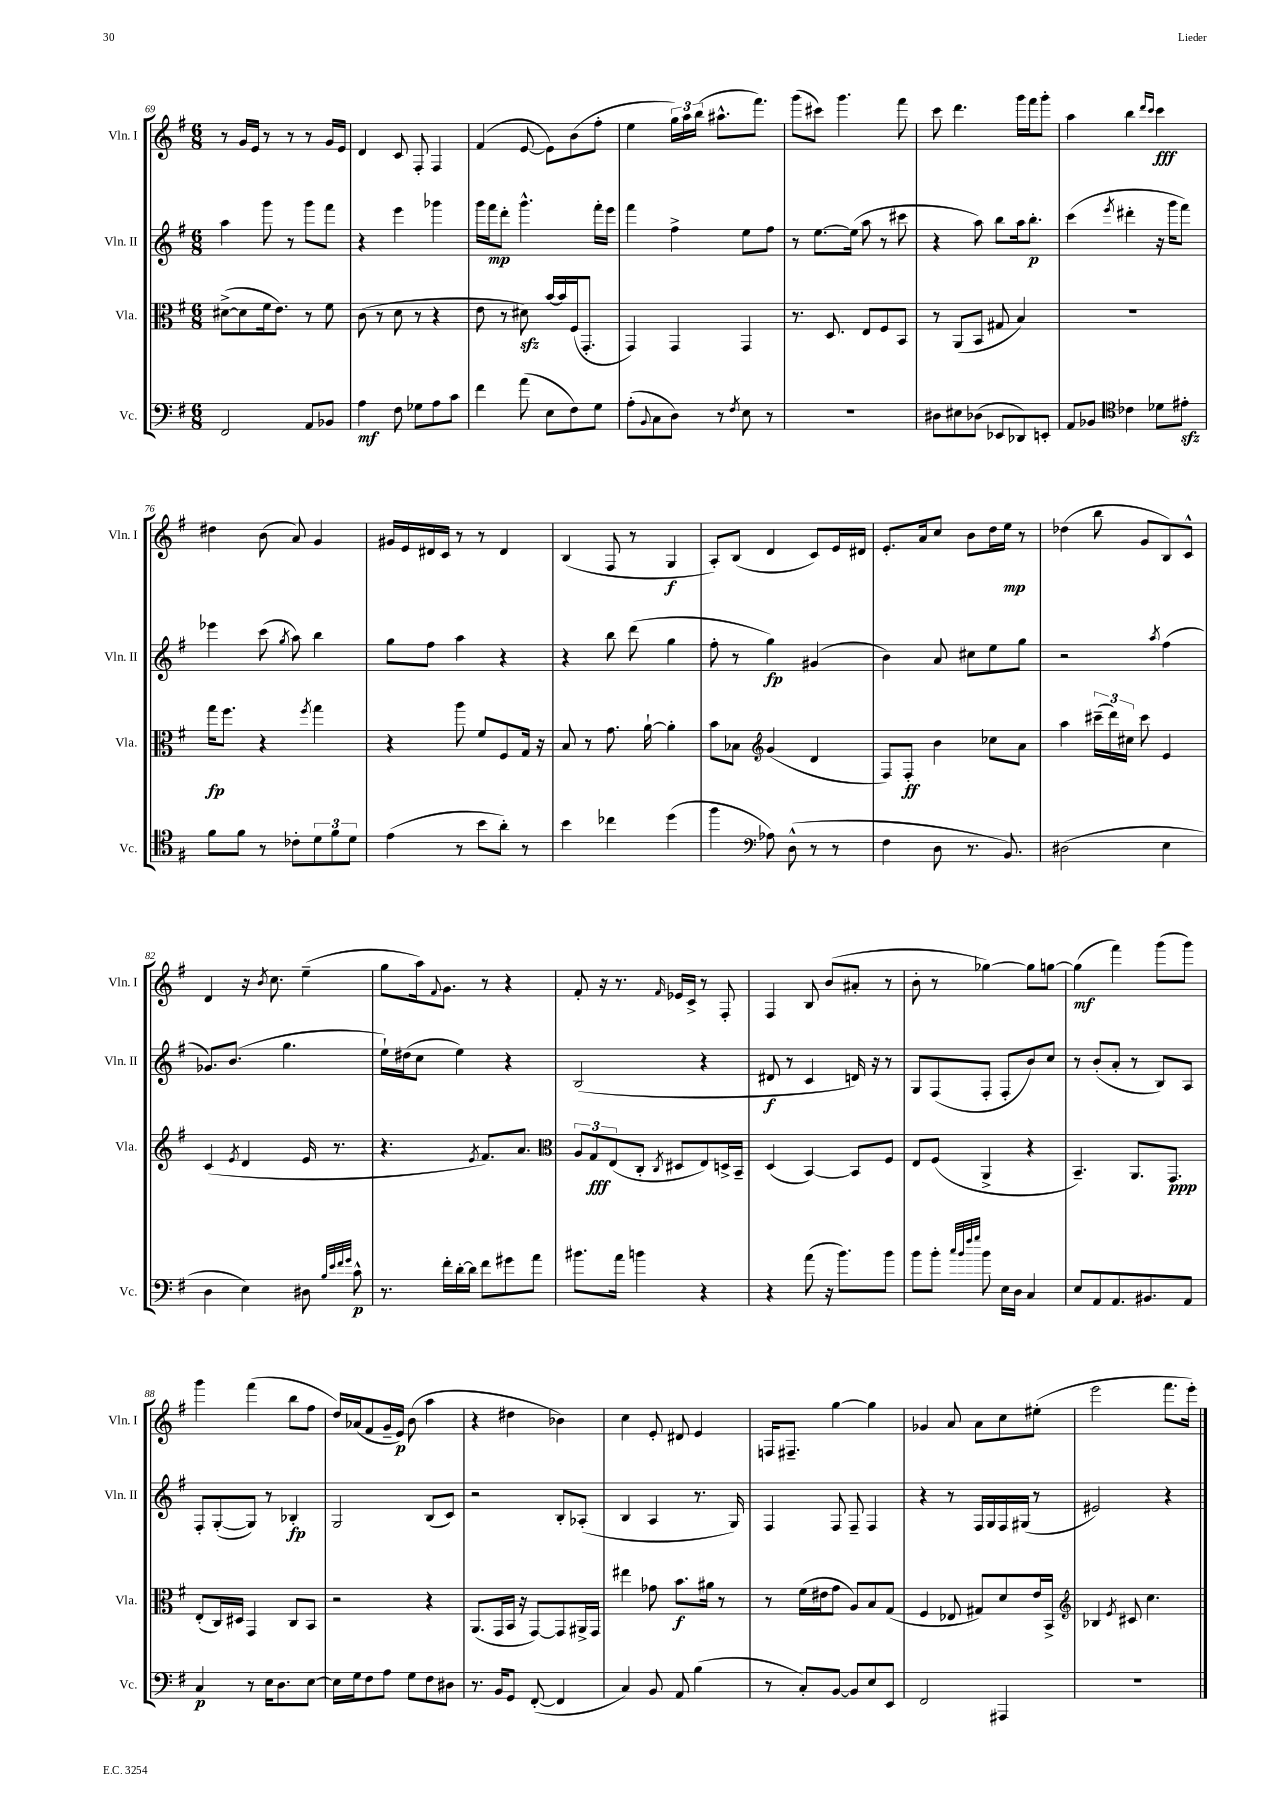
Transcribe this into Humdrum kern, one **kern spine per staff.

**kern	**kern	**kern	**kern
*staff4	*staff3	*staff2	*staff1
*clefF4	*clefC3	*clefG2	*clefG2
*k[f#]	*k[f#]	*k[f#]	*k[f#]
*M6/8	*M6/8	*M6/8	*M6/8
2FF#	([8d#^	4aa	8r
.	8d#]	.	16g
.	.	.	16e
.	16f#	8ggg	8r
.	8.e)	.	.
.	.	8r	8r
8AA	8r	8ggg	8r
8BB-	8f#	8fff#	16g
.	.	.	16e
=	=	=	=
4A	(8c	4r	4d
.	8r	.	.
8F#	8d	4eee	8c
8G-	8r	.	8F#'
8A	4r	4ggg-	4F#
8c	.	.	.
=	=	=	=
4f#	8e	16ggg	(4f#
.	.	16fff#	.
.	8r	8ddd'	.
(8a	8d#)	4.ggg^^	[8e
8E	[16b	.	8e])
.	16b]	.	.
8F#)	(16F#	.	(8b
.	8.GG'	.	.
8G	.	16fff#'	8ff#'
.	.	16eee	.
=	=	=	=
(8A'	4GG)	4fff#	4ee
8qqBB	.	.	.
8C	.	.	.
8D)	4GG	4ff#^	24gg)
.	.	.	24aa
.	.	.	(24bb
8r	.	.	8.aa#^^
8qF#	.	.	.
8E	4GG	8ee	.
.	.	.	8.fff#)
8r	.	8ff#	.
=	=	=	=
2.r	8.r	8r	(8ggg
.	.	[8.ee	8ccc#)
.	8.D	.	.
.	.	.	4.ggg
.	.	(16ee]	.
.	8E	8aa	.
.	8F#	8r	.
.	8BB	8ccc#	8fff#
=	=	=	=
8D#	8r	4r	8ccc
8E#	(8AA	.	4.ddd
(8D-	8BB	8aa)	.
8EE-	8G#	8bb	.
8DD-)	4B)	16aa	16ggg
.	.	8.bb'	16fff#
8EE'	.	.	8ggg'
=	=	=	=
8AA	2.r	(4ccc	4aa
8BB-	.	.	.
*clefC4	*	*	*
.	.	8qeee	.
4c-	.	4ddd#'	4bb
.	.	.	16qqddd
.	.	.	16qqccc
8d-	.	16r	4ccc
.	.	16ggg	.
8e#'	.	8fff#)	.
=	=	=	=
8f#	16gg	4eee-	4dd#
.	8.ff#	.	.
8f#	.	.	.
8r	4r	(8ccc	(8b
.	.	8qgg	.
8c-'	.	8aa)	8a)
.	8qff#	.	.
12d	4gg	4bb	4g
12f#	.	.	.
12d	.	.	.
=	=	=	=
(4e	4r	8gg	16g#
.	.	.	16e
.	.	8ff#	16d#
.	.	.	16c
8r	8aa	4aa	8r
8b	8f#	.	8r
8a')	8F#	4r	4d#
8r	16G	.	.
.	16r	.	.
=	=	=	=
4b	8B	4r	(4B
.	8r	.	.
4cc-	8.g	8bb	8F#
.	.	(8ddd	8r
.	[16a`	.	.
(4dd	4a']	4gg	4G
=	=	=	=
4ff#	8b	8ff#'	8A')
.	8B-	8r	(8B
*clefF4	*clefG2	*	*
8A-)	(4g	4gg)	4d
(8D^^	.	.	.
8r	4d	(4g#	8c)
8r	.	.	16e
.	.	.	16d#
=	=	=	=
4F#	8F#)	4b)	8.e'
.	8F#'	.	.
.	.	.	16a
8D	4b	8a	8cc
8.r	.	8cc#	8b
.	8cc-	8ee	16dd
8.BB)	.	.	16ee
.	8a	8gg	8r
=	=	=	=
(2D#	4aa	2r	(4dd-
.	(24ccc#~	.	8bb
.	24ddd)	.	.
.	24cc#	.	.
.	8ccc#	.	8g
.	.	8qaa	.
4E	4e	(4ff#	8B)
.	.	.	8c^^
=	=	=	=
4D	(4c	8.g-)	4d
.	.	(8.b	.
.	8qe	.	.
4E)	4d	.	16r
.	.	.	8qb
.	.	.	8.cc
.	.	4.gg	.
8D#	16e	.	(4ee~
.	8.r	.	.
32qqB	.	.	.
32qqe	.	.	.
32qqf#	.	.	.
32qqg	.	.	.
8c^^	.	.	.
=	=	=	=
8.r	4.r	16ee`)	8gg
.	.	(16dd#	.
.	.	8cc	16aa)
.	.	.	8qqf#
16f#'	.	.	8.g
[16d'	.	4ee)	.
16d]	.	.	.
.	8qe	.	.
8f#	8.f#)	.	8r
8g#	.	4r	4r
.	8.a	.	.
8a	.	.	.
=	=	=	=
*	*clefC3	*	*
8.b#	12A	(2B	8f#'
.	12G	.	.
.	.	.	16r
.	(12E	.	.
16a	.	.	8.r
4b	8C'	.	.
.	8qC	.	16qqf#
.	8D#	.	16e-
.	.	.	16c^
4r	8E)	4r	8r
.	16D^	.	8F#'
.	16BB~	.	.
=	=	=	=
4r	(4D	8d#	4F#
.	.	8r	.
(8a	[4BB)	4c	8B
16r	.	.	(8b
8.b)	.	.	.
.	8BB]	16d)	8a#'
.	.	16r	.
8b	8F#	8r	8r
=	=	=	=
8b	8E	8G	8b'
8b'	(8F#	(8F#	8r
32qqcc	.	.	.
32qqb	.	.	.
32qqff#	.	.	.
32qqgg	.	.	.
8b	4AA^	8F#'	[4gg-)
16E	.	8F#'	.
16D	.	.	.
4C	4r	8b)	8gg-]
.	.	8cc	[8gg
=	=	=	=
8E	4.BB~)	8r	(4gg]
8AA	.	(8b'	.
8.AA	.	8a'	4fff#)
.	8.AA	8r	.
8.BB#	.	.	.
.	.	8B)	(8ggg
.	8.GG	.	.
8AA	.	8A	8ggg)
=	=	=	=
4C	(8E'	8F#'	4ggg
.	16C)	([8G'	.
.	16D#	.	.
8r	4GG	8G])	(4fff#
16E	.	8r	.
8.D	.	.	.
.	8C	4B-'	8bb
[8E	8BB	.	8ff#
=	=	=	=
16E]	2r	2G	16dd)
16G	.	.	(16a-
8F#	.	.	8f#
8A	.	.	16g~
.	.	.	16e)
8G	.	.	(8b
8F#	4r	(8B	4aa
8D#	.	8c)	.
=	=	=	=
8.r	(8.AA	2r	4r
16BB	16GG	.	.
8GG	16BB	.	4dd#
.	16r	.	.
([8FF#'	[8GG)	.	.
4FF#]	8GG]	8B'	4b-)
.	16AA#^	(8A-'	.
.	16GG	.	.
=	=	=	=
4C)	4ee#	4B	4cc
8BB	8g-	4A	8e'
8AA	8.b	.	8d#
(4B	.	8.r	4e
.	16a#	.	.
.	8r	.	.
.	.	16G)	.
=	=	=	=
8r	8r	4F#	16F
.	.	.	8.F#~
8C')	(16f#	.	.
.	16e#	.	.
[8BB	8g	8F#	[4gg
8BB]	8A)	8F#~	.
8E	8B	4F#	4gg]
8EE	(8G	.	.
=	=	=	=
2FF#	4F#	4r	4g-
.	8E-	8r	8a
.	8G#)	16F#	8a
.	.	16G	.
4AAA#	8d	16F#	8cc
.	.	(16G#	.
.	16e	8r	(8ee#'
.	16BB^	.	.
=	=	=	=
*	*clefG2	*	*
2.r	4B-	2e#)	2eee
.	8qe	.	.
.	8c#	.	.
.	4.cc	.	.
.	.	4r	8.fff#
.	.	.	16eee')
==	==	==	==
*-	*-	*-	*-
